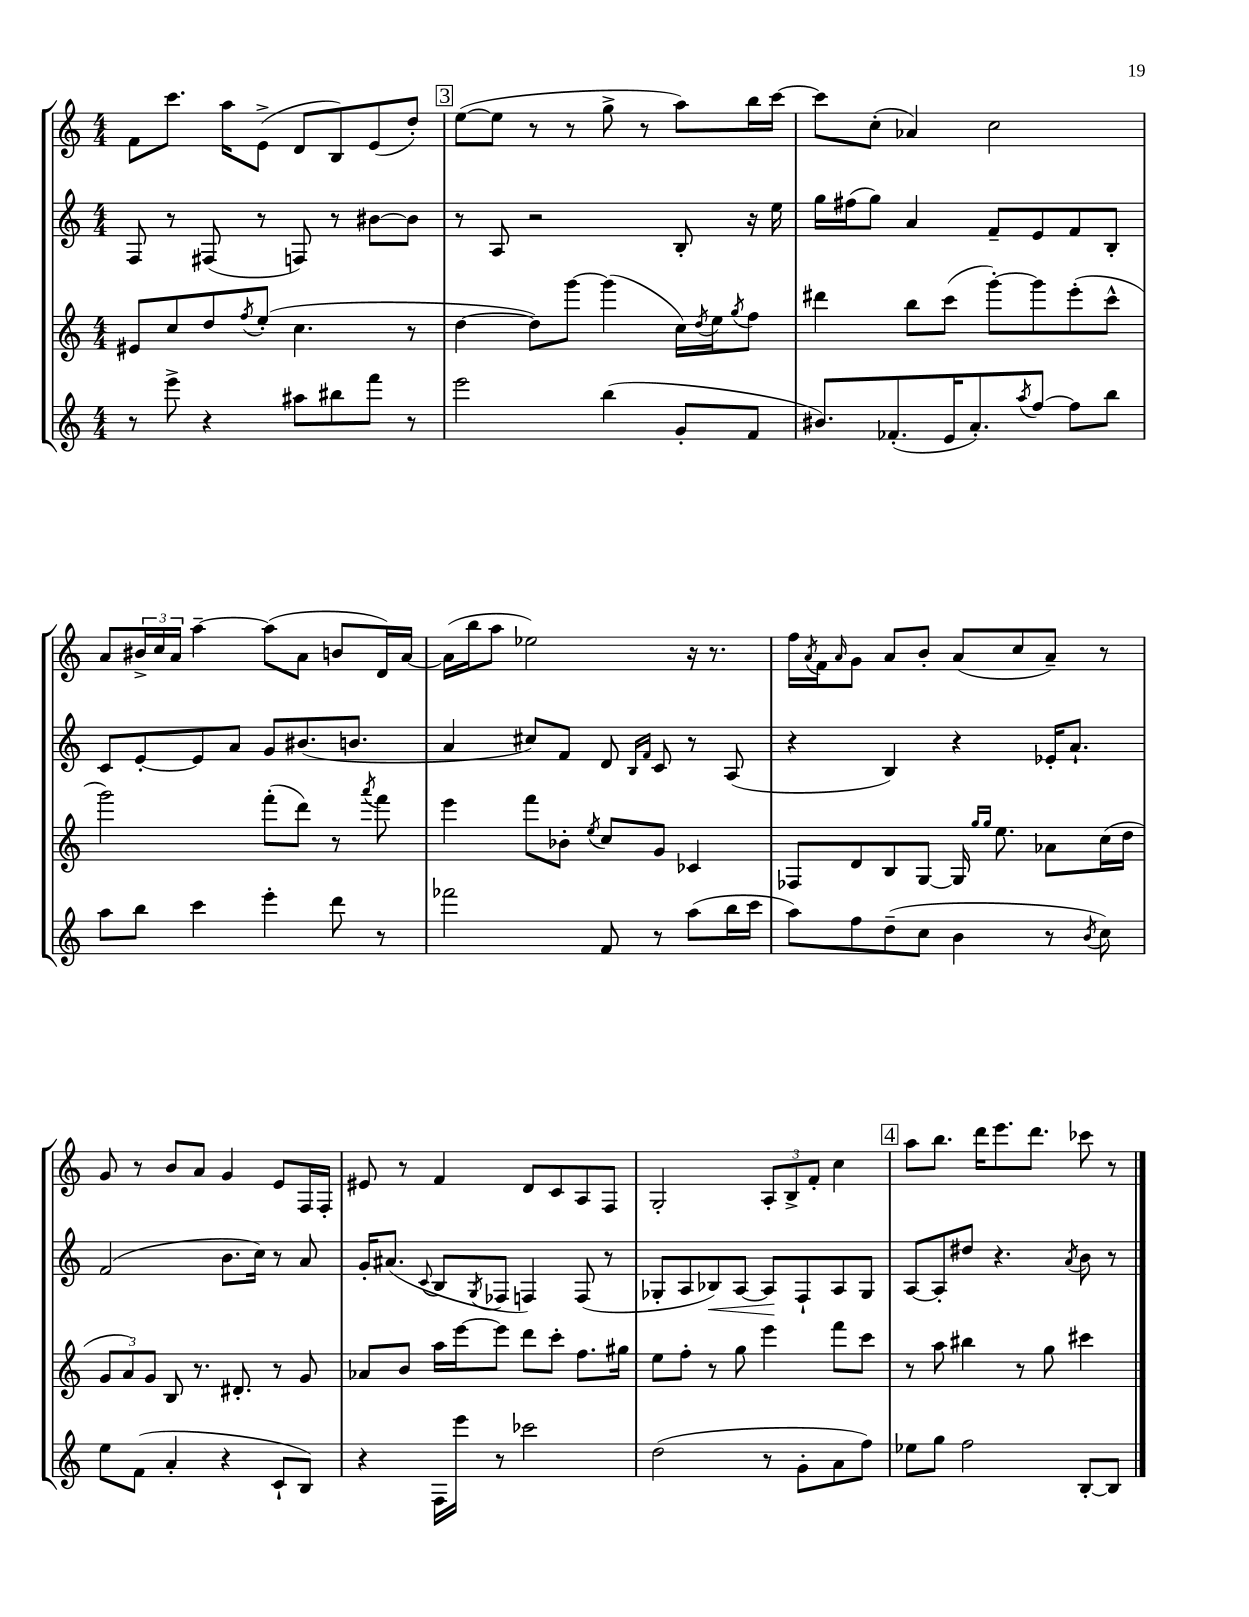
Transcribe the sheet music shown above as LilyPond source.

<<
\new StaffGroup <<
\new Staff = "s0" {
    \clef treble \key c \major \numericTimeSignature \time 4/4
    f'8 c'''8. a''16 e'8->( d'8 b8) e'8( d''8-.) |
    \mark \markup { \box "3" } e''8~( e''8 r8 r8 g''8-> r8 a''8) b''16 c'''16~ |
    c'''8 c''8-.( aes'4) c''2 |
    a'8 \tuplet 3/2 { bis'16-> c''16 a'16 } a''4~-- a''8( a'8 b'8 d'16) a'16~ |
    a'16( b''16 a''8 ees''2) r16 r8. |
    f''16 \acciaccatura { a'8 } f'16 \grace { a'16 } g'8 a'8 b'8-. a'8( c''8 a'8--) r8 |
    g'8 r8 b'8 a'8 g'4 e'8 f16 f16-. |
    eis'8 r8 f'4 d'8 c'8 a8 f8 |
    g2-. \tuplet 3/2 { a8-. b8-> f'8-. } c''4 |
    \mark \markup { \box "4" } a''8 b''8. d'''16 e'''8. d'''8. ces'''8 r8 \bar "|." |
}
\new Staff = "s1" {
    \clef treble \key c \major \numericTimeSignature \time 4/4
    f8 r8 fis8( r8 f8) r8 bis'8~ bis'8 |
    \mark \markup { \box "3" } r8 a8 r2 b8-. r16 e''16 |
    g''16 fis''16( g''8) a'4 f'8-- e'8 f'8 b8-. |
    c'8 e'8~-. e'8 a'8 g'8 bis'8.( b'8. |
    a'4 cis''8) f'8 d'8 \grace { b16 f'16 } c'8 r8 a8( |
    r4 b4) r4 ees'16-. a'8.-! |
    f'2( b'8. c''16) r8 a'8 |
    g'16-. ais'8.( \appoggiatura { c'8 } b8 \acciaccatura { g8 } fes8 f4) f8( r8 |
    ges8-. a8 bes8\<) a8~ a8\! f8-! a8 ges8 |
    \mark \markup { \box "4" } a8~ a8-. dis''8 r4. \acciaccatura { a'8 } b'8 r8 \bar "|." |
}
\new Staff = "s2" {
    \clef treble \key c \major \numericTimeSignature \time 4/4
    eis'8 c''8 d''8 \acciaccatura { f''8 } e''8-.( c''4. r8 |
    \mark \markup { \box "3" } d''4~ d''8) g'''8~ g'''4( c''16) \acciaccatura { d''8 } e''16 \acciaccatura { g''8 } f''8 |
    dis'''4 b''8 c'''8( g'''8~-.) g'''8 e'''8-.( c'''8-^ |
    g'''2) f'''8-.( d'''8) r8 \acciaccatura { a'''8 } f'''8 |
    e'''4 f'''8 bes'8-. \acciaccatura { e''8 } c''8 g'8 ces'4 |
    fes8 d'8 b8 g8~ g16 \grace { g''16 g''16 } e''8. aes'8 c''16( d''16 |
    \tuplet 3/2 { g'8 a'8) g'8 } b8 r8. dis'8.-. r8 g'8 |
    aes'8 b'8 a''16 e'''16~ e'''8 d'''8 c'''8-. f''8. gis''16 |
    e''8 f''8-. r8 g''8 e'''4 f'''8 c'''8 |
    \mark \markup { \box "4" } r8 a''8 bis''4 r8 g''8 cis'''4 \bar "|." |
}
\new Staff = "s3" {
    \clef treble \key c \major \numericTimeSignature \time 4/4
    r8 e'''8-> r4 ais''8 bis''8 f'''8 r8 |
    \mark \markup { \box "3" } e'''2 b''4( g'8-. f'8 |
    bis'8.) fes'8.-.( e'16 a'8.-.) \acciaccatura { a''8 } f''8~ f''8 b''8 |
    a''8 b''8 c'''4 e'''4-. d'''8 r8 |
    fes'''2 f'8 r8 a''8( b''16 c'''16 |
    a''8) f''8 d''8--( c''8 b'4 r8 \acciaccatura { b'8 } c''8) |
    e''8 f'8( a'4-. r4 c'8-! b8) |
    r4 f16 e'''16 r8 ces'''2 |
    d''2( r8 g'8-. a'8 f''8) |
    \mark \markup { \box "4" } ees''8 g''8 f''2 b8~-. b8 \bar "|." |
}
>>
>>
\layout { \context { \Score \remove "Bar_number_engraver" } }
